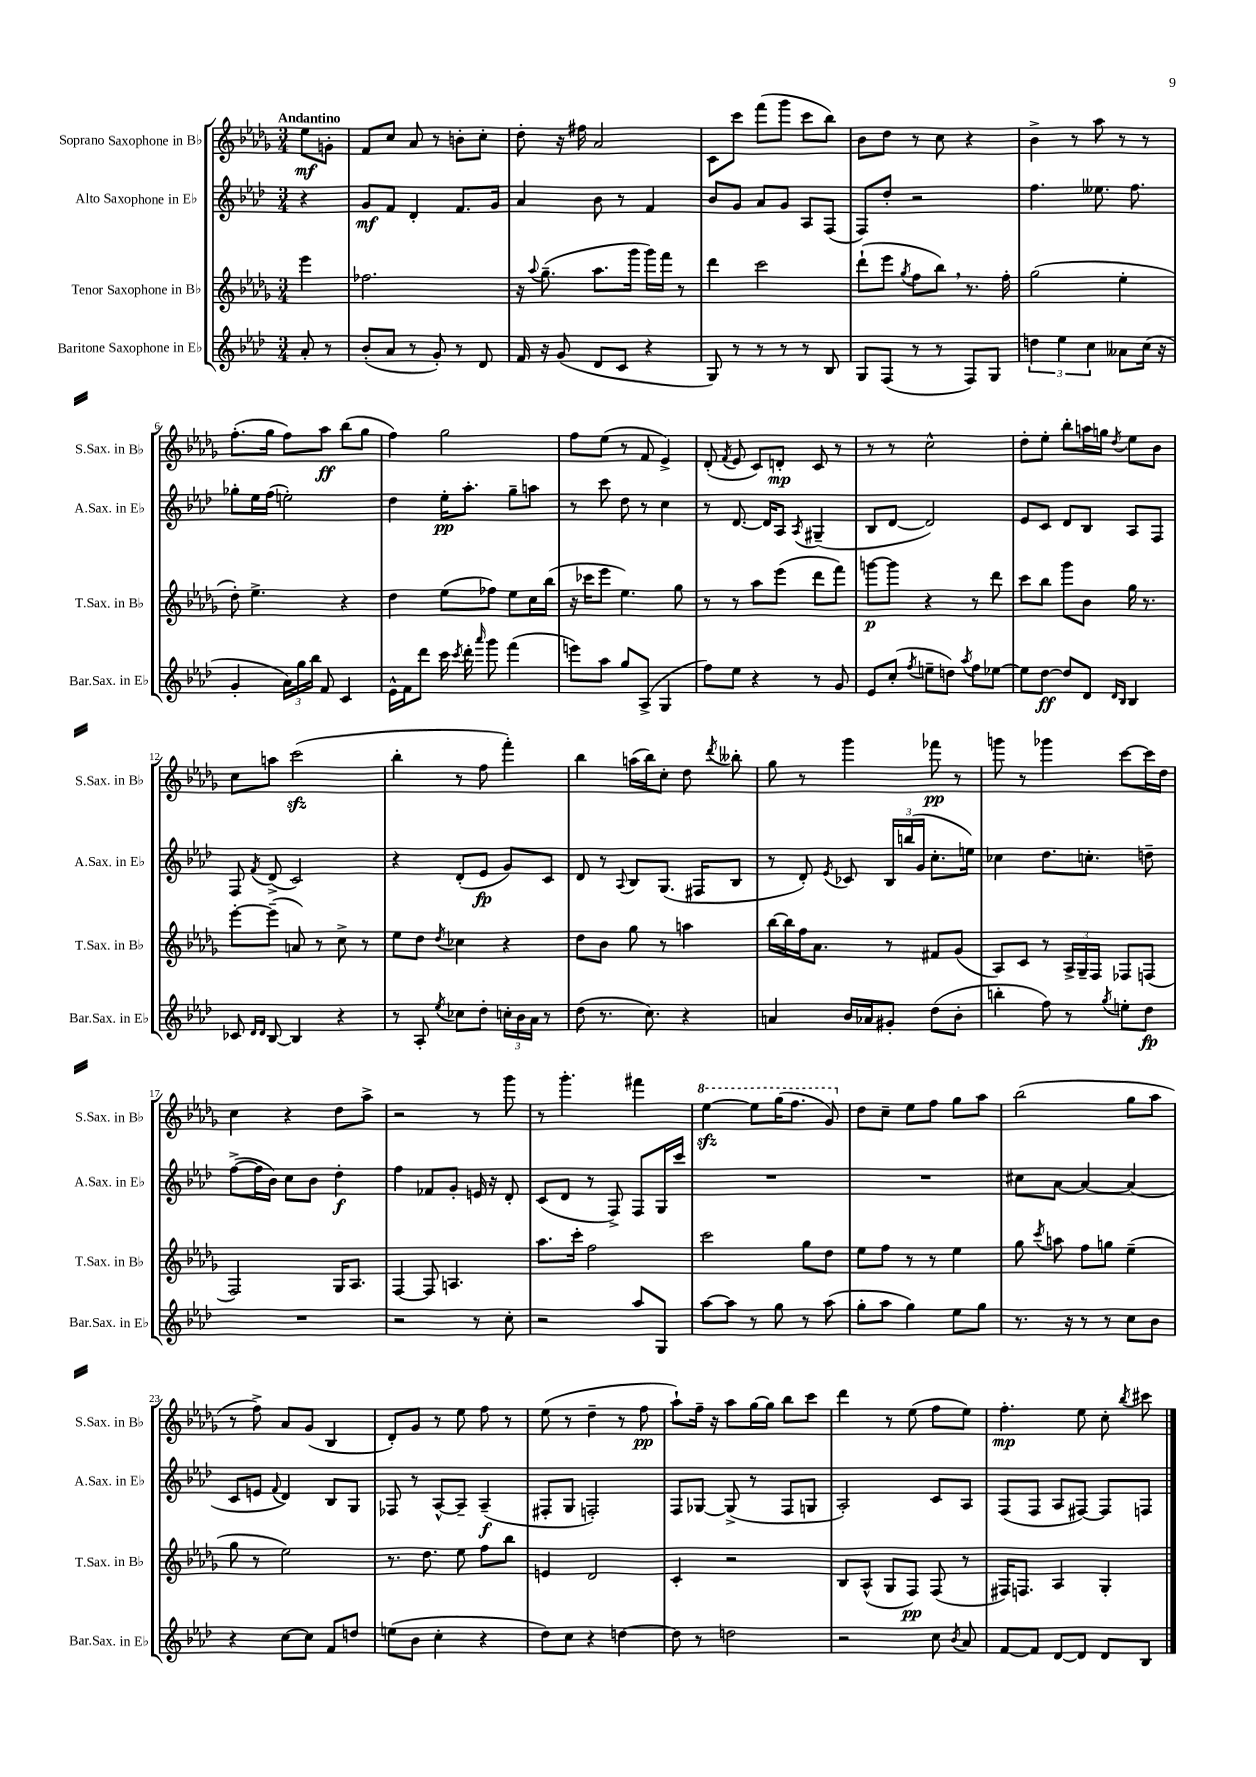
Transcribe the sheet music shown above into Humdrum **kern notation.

**kern	**kern	**kern	**kern
*staff4	*staff3	*staff2	*staff1
*clefG2	*clefG2	*clefG2	*clefG2
*k[b-e-a-d-]	*k[b-e-a-d-g-]	*k[b-e-a-d-]	*k[b-e-a-d-g-]
*M3/4	*M3/4	*M3/4	*M3/4
8a-'	4eee-	4r	8ee-
8r	.	.	8g'
=	=	=	=
(8b-'	2.ff-	8g	8f
8a-	.	8f	8cc
8r	.	4d-'	8a-
8g')	.	.	8r
8r	.	8.f	8b'
8d-	.	.	8cc'
.	.	16g	.
=	=	=	=
16f	16r	4a-	8dd-'
.	8qqaa-	.	.
16r	(8.gg-~	.	.
(8g	.	.	16r
.	.	.	16ff#
8d-	8.aa-	8b-	2a-
8c	.	8r	.
.	16ggg-	.	.
4r	16ggg-)	4f	.
.	16fff	.	.
.	8r	.	.
=	=	=	=
8G)	4ddd-	8b-	8c
8r	.	8g	8ccc
8r	2ccc	8a-	(8fff
8r	.	8g	8ggg-
8r	.	8A-	8ccc
8B-	.	(8F	8bb-)
=	=	=	=
8G	(8ddd-`	8F)	8b-
(8F	8eee-	8dd-'	8dd-
.	8qgg-	.	.
8r	8ff	2r	8r
8r	8bb-)	.	8cc
8F)	8.r	.	4r
8G	.	.	.
.	16ff'	.	.
=	=	=	=
6dd	(2gg-	4.ff	4b-^
6ee-	.	.	.
.	.	.	8r
6cc	.	.	.
.	.	8.ee--	8aa-
8a--	4ee-'	.	8r
.	.	8.ff	.
(16cc	.	.	8r
16r	.	.	.
=	=	=	=
4g'	8dd-')	8gg-'	(8.ff'
.	4.ee-^	16ee-	.
.	.	(16ff	16gg-
24a-)	.	2ee')	8ff)
24gg	.	.	.
24bb-	.	.	.
8f	.	.	8aa-
4c	4r	.	(8bb-
.	.	.	8gg-
=	=	=	=
16e-^^	4dd-	4dd-	4ff)
16f	.	.	.
8ddd-	.	.	.
16ccc	(8ee-	16ee-'	2gg-
8qccc	.	.	.
16ddd-'	.	8.aa-'	.
16qqaaa-	.	.	.
8ggg	8ff-)	.	.
(4fff	8ee-	8gg~	.
.	16cc	8aa	.
.	(16bb-	.	.
=	=	=	=
8eee)	16r	8r	8ff
.	16ccc-	.	.
8aa-	8eee-	8ccc	(8ee-
8gg	4.ee-)	8dd-	8r
(8A-^	.	8r	8f
4G	.	4cc	4e-^)
.	8gg-	.	.
=	=	=	=
8ff)	8r	8r	(8d-'
.	.	.	8qf
8ee-	8r	[8.d-	8e-
4r	8aa-	.	8c)
.	.	16d-]	.
.	(8eee-	8A-	8d'
.	.	8qA-	.
8r	8ddd-	(4G#~	8c
8g	8fff)	.	8r
=	=	=	=
8e-	[8ggg	8B-	8r
(8cc'	8ggg]	[8d-	8r
8qff	.	.	.
8ee~	4r	2d-])	2cc^^
8dd)	.	.	.
8qaa-	.	.	.
8ff	8r	.	.
[8ee-	8ddd-	.	.
=	=	=	=
8ee-]	8ccc	8e-	8dd-'
[8dd-	8bb-	8c	8ee-'
8dd-]	8ggg-	8d-	8bb-'
8d-	8b-	8B-	16aa
.	.	.	16gg
16qqd-	.	.	.
16qqB-	.	.	8qdd-
4B-	16gg-	8A-	8ee-
.	8.r	.	.
.	.	8F	8b-
=	=	=	=
8c-	[8eee-'	8F	8cc
16qqd-	.	.	.
16qqd-	.	8qf	.
[8B-	(8eee-~]	(8d-^	8aa
4B-]	8a)	2c)	(2ccc
.	8r	.	.
4r	8cc^	.	.
.	8r	.	.
=	=	=	=
8r	8ee-	4r	4bb-'
8A-'	8dd-	.	.
8qee-	8qdd-	.	.
8cc-	4cc-	(8d-'	8r
8dd-'	.	8e-	8ff
24cc'	4r	8g)	4fff')
24b-	.	.	.
24a-	.	.	.
8r	.	8c	.
=	=	=	=
(8dd-	8dd-	8d-	4bb-
8.r	8b-	8r	.
.	.	8qqA-	.
.	8gg-	8B-	(16aa
8.cc)	.	.	16bb-)
.	8r	(8.G	8cc'
4r	4aa	.	8dd-
.	.	16F#	.
.	.	.	8qddd-
.	.	8B-	8bb--'
=	=	=	=
4a	[16bb-	8r	8gg-
.	16bb-]	.	.
.	16ff	8d-')	8r
.	8.a-	.	.
.	.	8qe-	.
16b-	.	8c-	4ggg-
16a-	.	.	.
8g#'	8r	24B-	.
.	.	(24bb	.
.	.	24g	.
(8dd-	8f#	8.cc'	8fff-
8b-'	(8g-	.	8r
.	.	16ee)	.
=	=	=	=
4bb'	8A-)	4cc-	8ggg
.	8c	.	8r
8ff)	8r	8.dd-	4ggg-
8r	24A-^	.	.
.	24G-~	.	.
.	.	8.cc'	.
.	24F	.	.
8qgg	.	.	.
8ee'	8F-	.	[8ccc
8dd-	(8F	8dd~	16ccc]
.	.	.	16dd-
=	=	=	=
2.r	2F)	([8ff^	4cc
.	.	16ff]	.
.	.	16b-)	.
.	.	8cc	4r
.	.	8b-	.
.	16G-	4dd-'	8dd-
.	8.A-	.	.
.	.	.	8aa-^
=	=	=	=
2r	[4F	4ff	2r
.	8F]	8f-	.
.	4.A	8g'	.
8r	.	16e	8r
.	.	16r	.
8cc'	.	8d-'	8ggg-
=	=	=	=
2r	8.aa-	(8c	8r
.	.	8d-	4.ggg-'
.	16ccc'	.	.
.	2ff	8r	.
.	.	8F^)	.
8aa-	.	8F	4fff#
8G	.	16G	.
.	.	16ccc	.
=	=	=	=
[8aa-	2ccc	2.r	[4eee-
8aa-]	.	.	.
8r	.	.	8eee-]
8gg	.	.	(16ggg-
.	.	.	8.fff
8r	8gg-	.	.
(8aa-	8dd-	.	8gg-)
=	=	=	=
8gg'	8ee-	2.r	8dd-
8aa-	8ff	.	8cc~
4gg)	8r	.	8ee-
.	8r	.	8ff
8ee-	4ee-	.	8gg-
8gg	.	.	8aa-
=	=	=	=
8.r	8gg-	8cc#	(2bb-
.	8qccc	.	.
.	8aa	[8a-	.
16r	.	.	.
8r	8ff	4a-_	.
8r	8gg	.	.
8cc	(4ee-~	(4a-]	8gg-
8b-	.	.	8aa-
=	=	=	=
4r	8gg-	8c	8r
.	8r	8e	8ff^)
.	.	8qqf	.
[8cc	2ee-)	4d-)	8a-
8cc]	.	.	(8g-
8f	.	8B-	4B-
8dd	.	8G	.
=	=	=	=
(8ee	8.r	8F-	8d-')
8b-	.	8r	8g-
.	8.dd-	.	.
4cc'	.	[8A-^^	8r
.	8ee-	8A-~]	8ee-
4r	8ff	(4A-~	8ff
.	8bb-	.	8r
=	=	=	=
8dd-)	4e	8F#'	(8ee-
8cc	.	8G	8r
4r	2d-	2F')	4dd-~
[4dd	.	.	8r
.	.	.	8ff
=	=	=	=
8dd]	4c'	8F	8aa-`)
8r	.	[8G-	16ff~
.	.	.	16r
2dd	2r	(8G-^]	8aa-
.	.	8r	[16gg-
.	.	.	16gg-]
.	.	8F	8bb-
.	.	8G	8ccc
=	=	=	=
2r	8B-	2A-')	4ddd-
.	(8A-^^	.	.
.	8G-	.	8r
.	8F)	.	(8ee-
8cc	(8F	8c	8ff
8qb-	.	.	.
8a-	8r	8A-	8ee-)
=	=	=	=
[8f	16F#)	(8F	4.ff'
.	8.F	.	.
8f]	.	8F	.
[8d-	4A-	8A-	.
8d-]	.	[8F#)	8ee-
8d-	4G-'	8F#]	8cc'
.	.	.	8qbb-
8B-	.	8F	8ccc#
==	==	==	==
*-	*-	*-	*-
